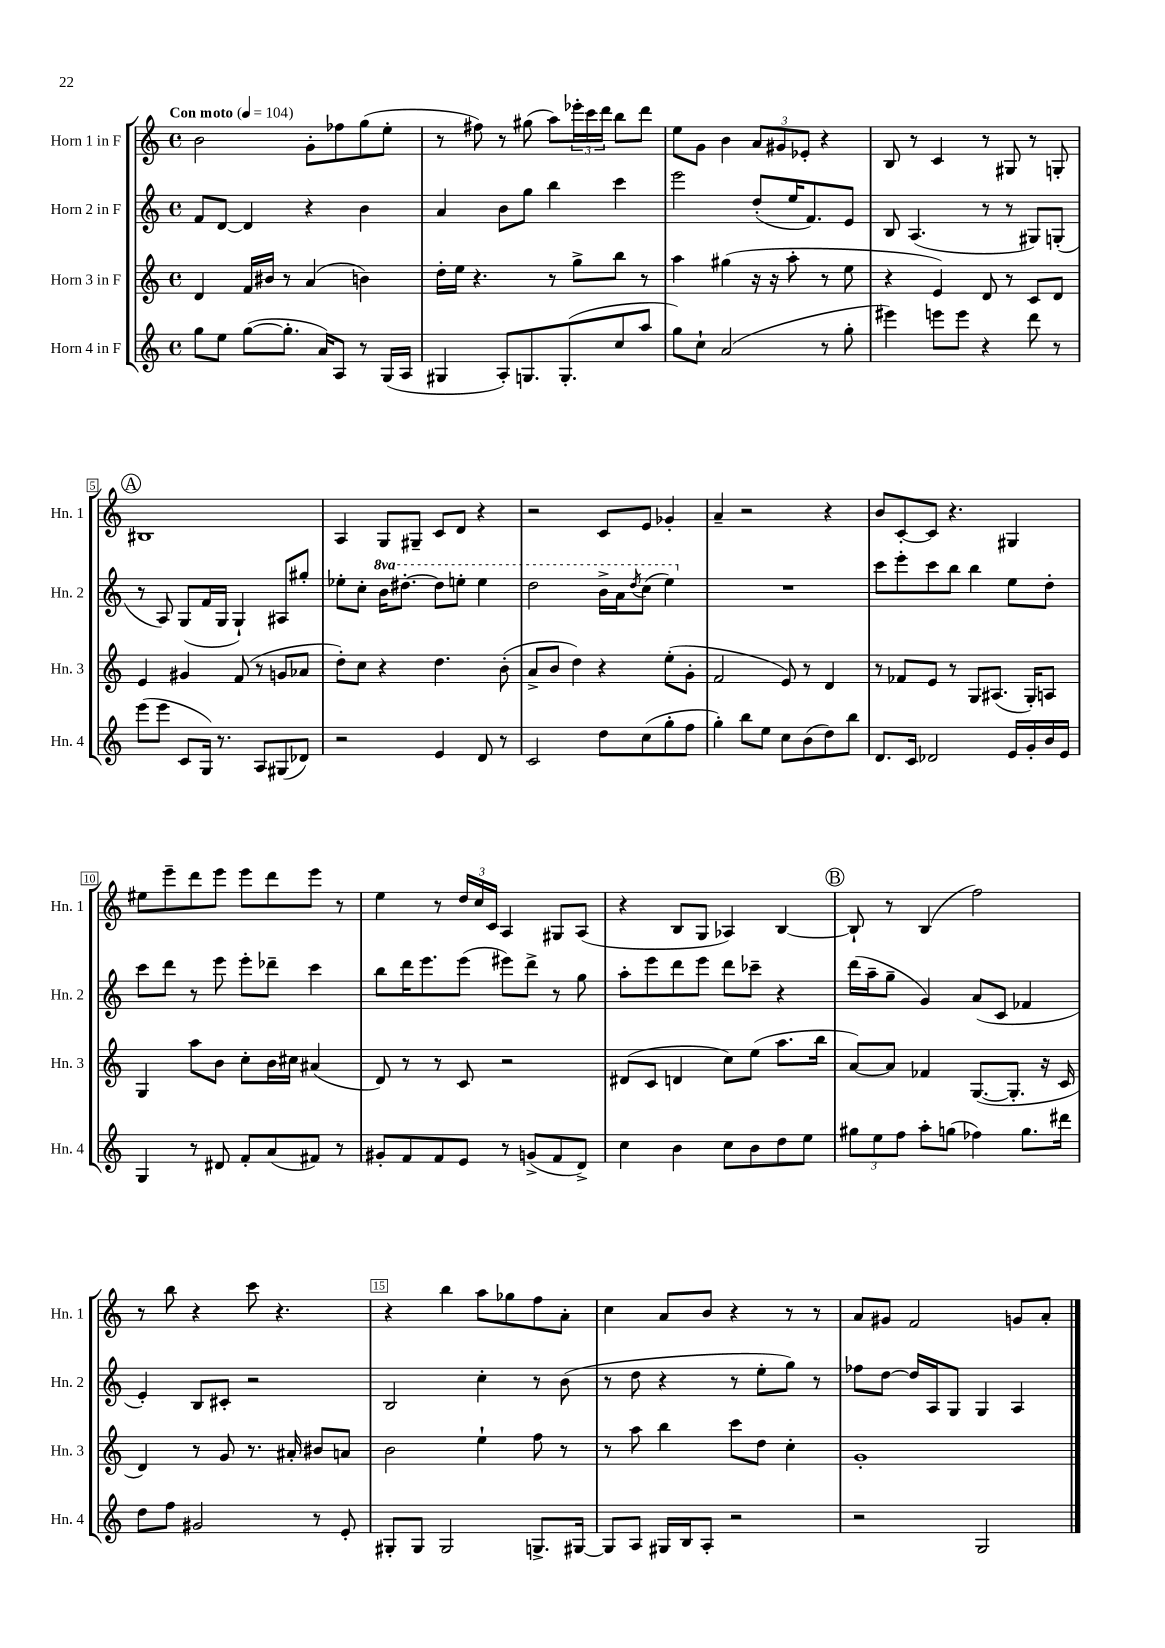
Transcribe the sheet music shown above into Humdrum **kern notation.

**kern	**kern	**kern	**kern
*staff4	*staff3	*staff2	*staff1
*clefG2	*clefG2	*clefG2	*clefG2
*k[]	*k[]	*k[]	*k[]
*M4/4	*M4/4	*M4/4	*M4/4
*met(c)	*met(c)	*met(c)	*met(c)
*MM104	*MM104	*MM104	*MM104
8gg	4d	8f	2b
8ee	.	[8d	.
([8gg	16f	4d]	.
.	16b#	.	.
8.gg']	8r	.	.
.	(4a	4r	8g'
16a)	.	.	.
8A	.	.	8ff-
8r	4b)	4b	(8gg
(16G	.	.	8ee'
16A	.	.	.
=	=	=	=
4G#	16dd'	4a	8r
.	16ee	.	.
.	4.r	.	8ff#)
8A')	.	8b	8r
8.G	.	8gg	(8gg#
.	8r	4bb	8aa)
(8.G'	.	.	.
.	8gg^	.	24eee-'
.	.	.	24ccc
.	.	.	24ddd
8cc	8bb	4ccc	8bb
8aa	8r	.	8ddd
=	=	=	=
8gg)	4aa	2eee	8ee
8cc`	.	.	8g
(2a	(4gg#	.	4b
.	16r	(8dd'	12a
.	16r	.	.
.	.	.	12g#
.	8aa'	16ee	.
.	.	.	12e-'
.	.	8.f)	.
8r	8r	.	4r
8gg'	8ee	8e	.
=	=	=	=
4eee#)	4r	8B	8B
.	.	(4.A	8r
8eee	4e)	.	4c
8eee	.	.	.
4r	8d	8r	8r
.	8r	8r	8G#
8ddd	8c	8G#)	8r
8r	8d	(8G'	8G'
=	=	=	=
(8eee	4e	8r	1B#
8eee	.	8A)	.
8c	4g#	(8G	.
16G)	.	16f	.
8.r	.	16G	.
.	(8f	4G`)	.
8A	8r	.	.
(8G#	8g	8A#	.
8d-)	8a-	8gg#'	.
=	=	=	=
2r	8dd')	8ee-'	4A
.	8cc	8cc'	.
.	4r	16bb	8G
.	.	[8.ddd#'	.
.	.	.	8G#~
4e	4.dd	8ddd#]	8c
.	.	8eee'	8d
8d	.	4eee	4r
8r	(8b'	.	.
=	=	=	=
2c	8a^	2ddd	2r
.	8b	.	.
.	4dd)	.	.
8dd	4r	16bb^	8c
.	.	16aa	.
.	.	8qddd	.
(8cc	.	(8ccc	8e
8gg'	(8ee'	4eee)	4g-'
8ff	8g'	.	.
=	=	=	=
4gg')	2f	1r	4a~
8bb	.	.	2r
8ee	.	.	.
8cc	8e)	.	.
(8b	8r	.	.
8dd)	4d	.	4r
8bb	.	.	.
=	=	=	=
8.d	8r	8ccc	8b
.	8f-	8eee'	[8c'
16c	.	.	.
2d-	8e	8ccc	8c]
.	8r	8bb	4.r
.	8G	4bb	.
.	(8.A#	.	.
16e	.	8ee	4G#
16g'	16G')	.	.
16b	8A	8dd'	.
16e	.	.	.
=	=	=	=
4G	4G	8ccc	8ee#
.	.	8ddd	8eee~
8r	8aa	8r	8ddd
8d#	8b	8eee	8eee
8f'	8cc'	8eee'	8eee
(8a	16b	8ddd-~	8ddd
.	16cc#	.	.
8f#)	(4a#	4ccc	8eee
8r	.	.	8r
=	=	=	=
8g#'	8d)	8bb	4ee
8f	8r	16ddd	.
.	.	8.eee	.
8f	8r	.	8r
8e	8c	(8eee	24dd
.	.	.	24cc
.	.	.	24c
8r	2r	8eee#)	4A
(8g^	.	8ddd^	.
8f	.	8r	8G#
8d^)	.	8gg	(8A
=	=	=	=
4cc	(8d#	8aa'	4r
.	8c	8eee	.
4b	4d	8ddd	8B
.	.	8eee	8G
8cc	8cc)	8ddd	4A-)
8b	(8ee	8ccc-~	.
8dd	8.aa	4r	[4B
8ee	.	.	.
.	16bb	.	.
=	=	=	=
12gg#	[8a)	(16ddd	8B`]
.	.	16aa~	.
12ee	.	.	.
.	8a]	8gg~	8r
12ff	.	.	.
8aa'	4f-	4g)	(4B
(8gg	.	.	.
4ff-)	([8.G	(8a	2ff)
.	.	8c	.
.	8.G']	.	.
8.gg	.	4f-	.
.	16r	.	.
16ddd#	16c	.	.
=	=	=	=
8dd	4d)	4e')	8r
8ff	.	.	8bb
2g#	8r	8B	4r
.	8g	8c#'	.
.	8.r	2r	8ccc
.	.	.	4.r
.	16a#'	.	.
8r	8b#	.	.
8e'	8a	.	.
=	=	=	=
8G#'	2b	2B	4r
8G#	.	.	.
2G#	.	.	4bb
.	4ee`	4cc'	8aa
.	.	.	8gg-
8.G^	8ff	8r	8ff
.	8r	(8b	8a'
[16G#	.	.	.
=	=	=	=
8G#]	8r	8r	4cc
8A	8aa	8dd	.
16G#	4bb	4r	8a
16B	.	.	.
8A'	.	.	8b
2r	8ccc	8r	4r
.	8dd	8ee'	.
.	4cc'	8gg)	8r
.	.	8r	8r
=	=	=	=
2r	1g'	8ff-	8a
.	.	[8dd	8g#
.	.	16dd]	2f
.	.	16A	.
.	.	8G	.
2G	.	4G	.
.	.	4A	8g
.	.	.	8a'
==	==	==	==
*-	*-	*-	*-
